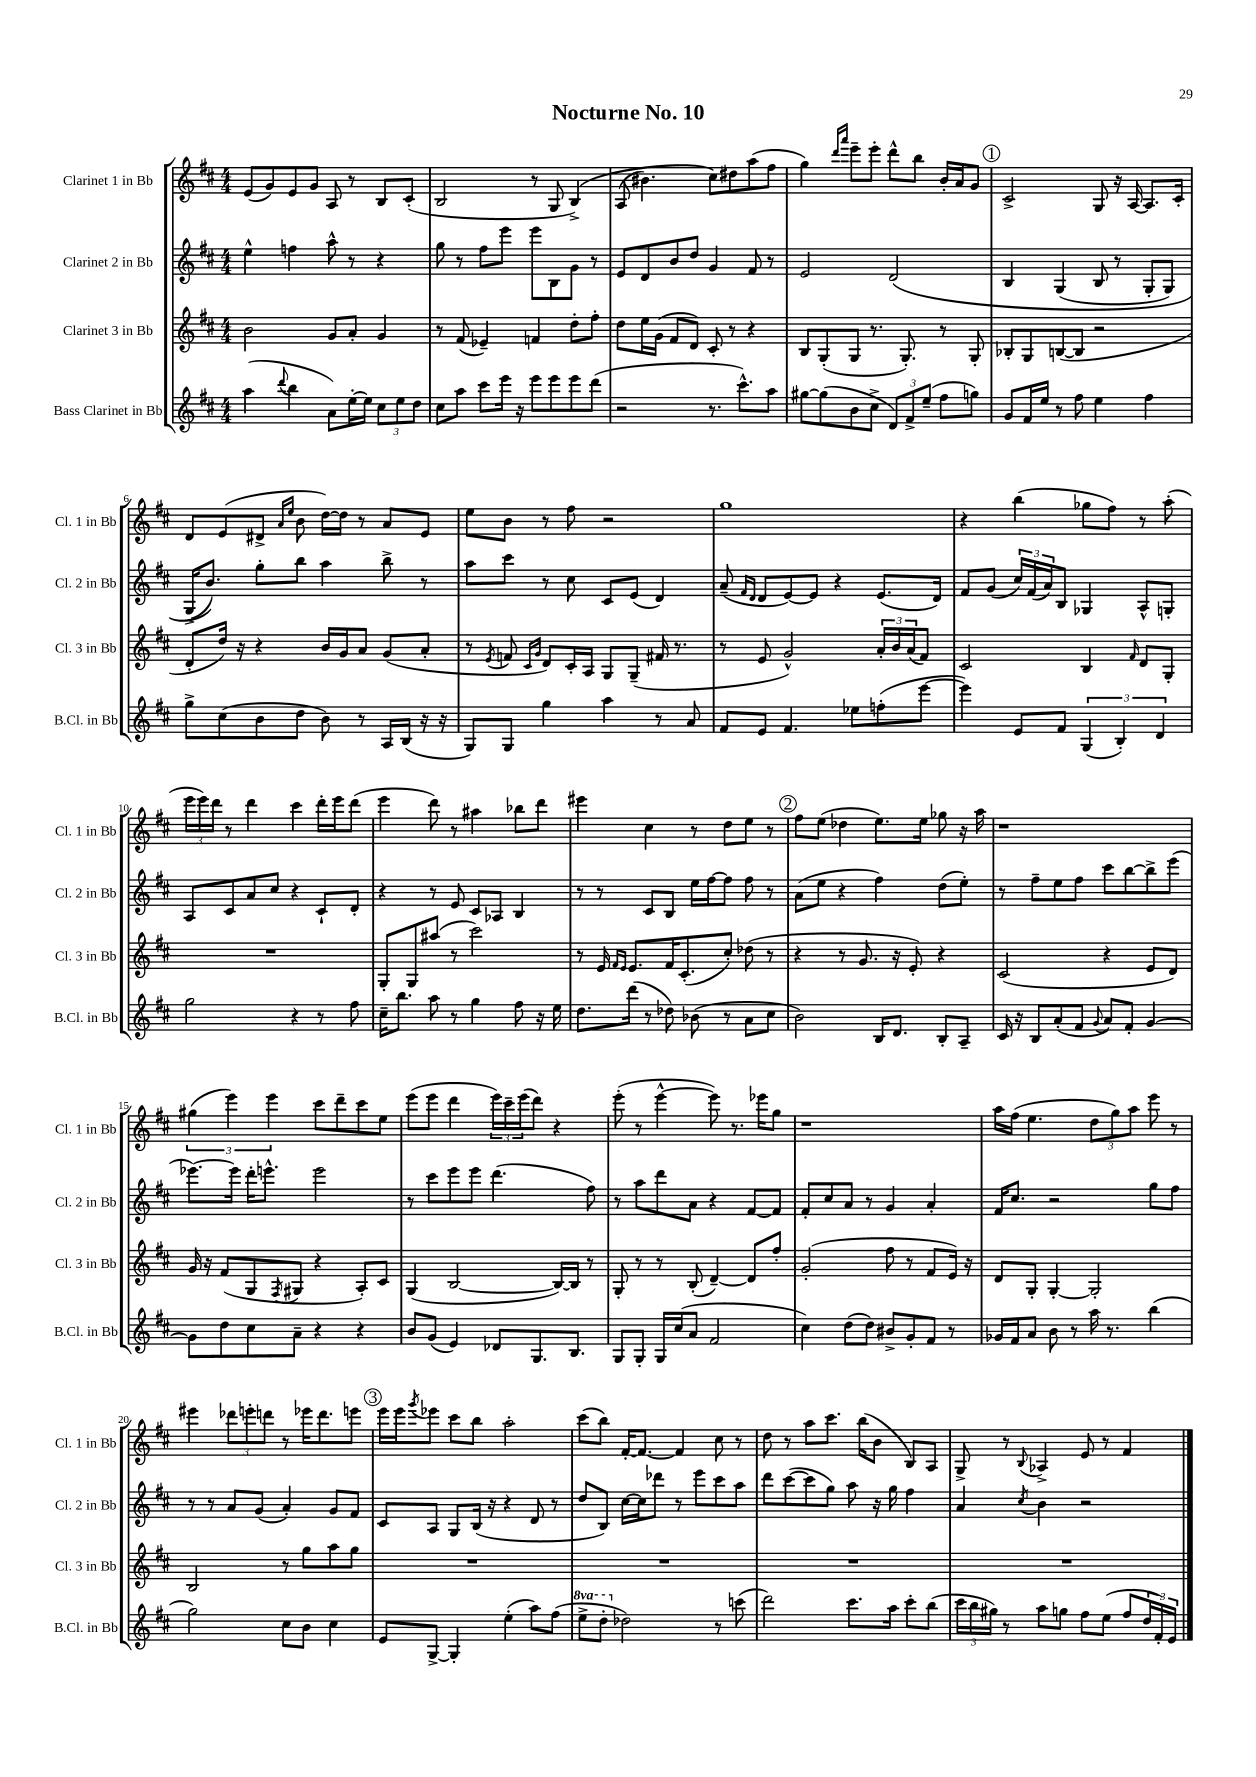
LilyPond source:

\header { title = "Nocturne No. 10" }
<<
\new StaffGroup <<
\new Staff = "s0" \with { instrumentName = "Clarinet 1 in Bb" shortInstrumentName = "Cl. 1 in Bb" } {
    \clef treble \key d \major \numericTimeSignature \time 4/4
    e'8( g'8) e'8 g'8 a8 r8 b8 cis'8-.( |
    b2 r8 g8 b4->)\( |
    a8( bis'4.) cis''8\) dis''8 a''8( fis''8 |
    g''4) \grace { d'''16 a'''16 } e'''8-- e'''8-. d'''8-^ b''8 b'16-. a'16 g'8 |
    \mark \markup { \circle "1" } cis'2-> g8 r16 a16~ a8. cis'16-. |
    d'8 e'8( dis'8-> \grace { a'16 e''16 } b'8 d''16~) d''16 r8 a'8 e'8 |
    e''8 b'8 r8 fis''8 r2 |
    g''1 |
    r4 b''4( ges''8 fis''8) r8 a''8-.( |
    \tuplet 3/2 { e'''16 e'''16) d'''16 } r8 d'''4 cis'''4 d'''16-. e'''16 d'''8( |
    e'''4 d'''8) r8 ais''4 bes''8 d'''8 |
    eis'''4 cis''4 r8 d''8 e''8 r8 |
    \mark \markup { \circle "2" } fis''8 e''8( des''4 e''8.) e''16 ges''8 r16 a''16 |
    r1 |
    \tuplet 3/2 { gis''4( e'''4) e'''4 } cis'''8 d'''8-- cis'''8 e''8 |
    e'''8( e'''8 d'''4 \tuplet 3/2 { e'''16) cis'''16-- e'''16( } d'''8) r4 |
    e'''8-.( r8 e'''4~-^ e'''8) r8. ees'''16 g''8 |
    r1 |
    a''16 fis''16( e''4. \tuplet 3/2 { d''8 g''8) a''8 } e'''8 r8 |
    eis'''4 \tuplet 3/2 { des'''8 e'''8-. d'''8 } r8 ees'''16 d'''8. e'''8 |
    \mark \markup { \circle "3" } e'''16 e'''16 \acciaccatura { g'''8 } ees'''8 cis'''8 b''8 a''2-. |
    cis'''8( b''8) fis'16~-. fis'8.~ fis'4 cis''8 r8 |
    d''8 r8 a''8 cis'''8. b''16( b'8 b8) a8 |
    g8-> r8 \appoggiatura { b8 } aes4-> e'8 r8 fis'4 \bar "|." |
}
\new Staff = "s1" \with { instrumentName = "Clarinet 2 in Bb" shortInstrumentName = "Cl. 2 in Bb" } {
    \clef treble \key d \major \numericTimeSignature \time 4/4
    e''4-^ f''4 a''8-^ r8 r4 |
    g''8 r8 fis''8 e'''8 e'''8 b8 g'8 r8 |
    e'8 d'8 b'8 d''8 g'4 fis'8 r8 |
    e'2 d'2\( |
    \mark \markup { \circle "1" } b4 g4( b8 r8 g8-. g8) |
    g16->( b'8.)\) g''8-. b''8 a''4 b''8-> r8 |
    a''8 cis'''8 r8 cis''8 cis'8 e'8( d'4) |
    a'8--( \grace { fis'16 d'16 } d'8 e'8~) e'8 r4 e'8.( d'16) |
    fis'8 g'8( \tuplet 3/2 { cis''16) fis'16( a'16) } b8 ges4 a8-^ g8-. |
    a8 cis'8 a'8 cis''8 r4 cis'8-! d'8-. |
    r4 r8 e'8 cis'8 aes8 b4 |
    r8 r8 cis'8 b8 e''16 fis''16~ fis''8 fis''8 r8 |
    \mark \markup { \circle "2" } a'8( e''8 r4 fis''4) d''8( e''8-.) |
    r8 fis''8-- e''8 fis''8 cis'''8 b''8~ b''8-> e'''8( |
    ees'''8.~) ees'''16 d'''16-. e'''8.-^ e'''2 |
    r8 cis'''8 e'''8 e'''8 d'''4.( fis''8) |
    r8 a''8 d'''8 a'8 r4 fis'8~ fis'8 |
    fis'8-. cis''8 a'8 r8 g'4 a'4-. |
    fis'16 cis''8. r2 g''8 fis''8 |
    r8 r8 a'8 g'8( a'4-.) g'8 fis'8 |
    \mark \markup { \circle "3" } cis'8 a8 g8 b16( r16 r4 d'8 r8 |
    d''8 b8) cis''16~ cis''16 des'''8 r8 e'''8 cis'''8 a''8 |
    d'''8 cis'''8~( cis'''8 g''8) a''8 r16 g''16 fis''4 |
    a'4 \acciaccatura { cis''8 } b'4 r2 \bar "|." |
}
\new Staff = "s2" \with { instrumentName = "Clarinet 3 in Bb" shortInstrumentName = "Cl. 3 in Bb" } {
    \clef treble \key d \major \numericTimeSignature \time 4/4
    b'2 g'8 a'8-. g'4 |
    r8 fis'8( ees'4--) f'4 d''8-. fis''8-. |
    d''8 e''16 g'16( fis'8 d'8) cis'8-. r8 r4 |
    b8 g8-.( g8 r8. g8.-.) r8 g8-. |
    \mark \markup { \circle "1" } bes8-. g8 b8~( b8 r2 |
    d'8-. d''16) r16 r4 b'16 g'16 a'8 g'8( a'8-. |
    r8 \acciaccatura { e'8 } f'8 \grace { cis'16 g'16 } d'8) cis'16-. a16 g8 g8--( fis'16 r8. |
    r8 e'8 g'2-^) \tuplet 3/2 { a'16-. b'16 a'16( } fis'8) |
    cis'2 b4 \grace { fis'16 } d'8 g8-. |
    R1 |
    g8-. g8 ais''8( r8 cis'''2) |
    r8 e'16 \grace { fis'16 e'16 } e'8. fis'16 cis'8.-.( cis''8-.) des''8( r8 |
    \mark \markup { \circle "2" } r4 r8 g'8. r16 e'8-.) r4 |
    cis'2( r4 e'8 d'8) |
    g'16 r16 fis'8( g8 \acciaccatura { fis8 } gis8 r4 a8-.) cis'8 |
    g4( b2~ b16~) b16 r8 |
    g8-. r8 r8 b8-.( d'4~--) d'8 fis''8-. |
    g'2-.( fis''8 r8 fis'8 e'16) r16 |
    d'8 g8-. g4~-. g2-. |
    b2 r8 g''8 a''8 g''8 |
    \mark \markup { \circle "3" } R1 |
    R1 |
    R1 |
    R1 \bar "|." |
}
\new Staff = "s3" \with { instrumentName = "Bass Clarinet in Bb" shortInstrumentName = "B.Cl. in Bb" } {
    \clef treble \key d \major \numericTimeSignature \time 4/4 \set Staff.ottavationMarkups = #ottavation-simple-ordinals
    a''4( \appoggiatura { d'''8 } b''4 a'8) e''16~-. e''16 \tuplet 3/2 { cis''8 e''8 d''8 } |
    cis''8 a''8 cis'''8 e'''16 r16 e'''8 e'''8 e'''8 d'''8( |
    r2 r8. cis'''8.-^) a''8 |
    gis''8~ gis''8( b'8 cis''8-> \tuplet 3/2 { d'8) fis'8-> e''8--( } fis''8 g''8) |
    \mark \markup { \circle "1" } g'8 fis'16 e''16 r8 fis''8 e''4 fis''4 |
    g''8-> cis''8( b'8 d''8 b'8) r8 a16 b16( r16 r16 |
    g8) g8 g''4 a''4 r8 a'8 |
    fis'8 e'8 fis'4. ees''8 f''8-.( e'''8~ |
    e'''4) e'8 fis'8 \tuplet 3/2 { g4( b4-.) d'4 } |
    g''2 r4 r8 fis''8 |
    cis''16-- b''8. a''8 r8 g''4 fis''8 r16 e''16 |
    d''8. d'''16( r8 des''8) bes'8( r8 a'8 cis''8 |
    \mark \markup { \circle "2" } b'2) b16 d'8. b8-. a8-- |
    cis'16 r16 b8 a'8-.( fis'8 \appoggiatura { g'8 } a'8) fis'8-. g'4~ |
    g'8 d''8 cis''8 a'8-- r4 r4 |
    b'8 g'8( e'4) des'8 g8. b8. |
    g8 g8-. g16 cis''16( a'8 fis'2 |
    cis''4) d''8( d''8) bis'8-> g'8-. fis'8 r8 |
    ges'16 fis'16 a'8 b'8 r8 a''16 r8. b''4( |
    g''2) cis''8 b'8 cis''4 |
    \mark \markup { \circle "3" } e'8 g8~-> g4-. e''4-.( a''8) fis''8( |
    \ottava #1 e'''8-> d'''8-. \ottava #0 des''2) r8 c'''8( |
    d'''2) cis'''8. a''16 cis'''8-. b''8( |
    \tuplet 3/2 { cis'''16 b''16 gis''16) } r8 a''8 g''8 fis''8 e''8( fis''8 \tuplet 3/2 { d''16 fis'16-.) e'16 } \bar "|." |
}
>>
>>
